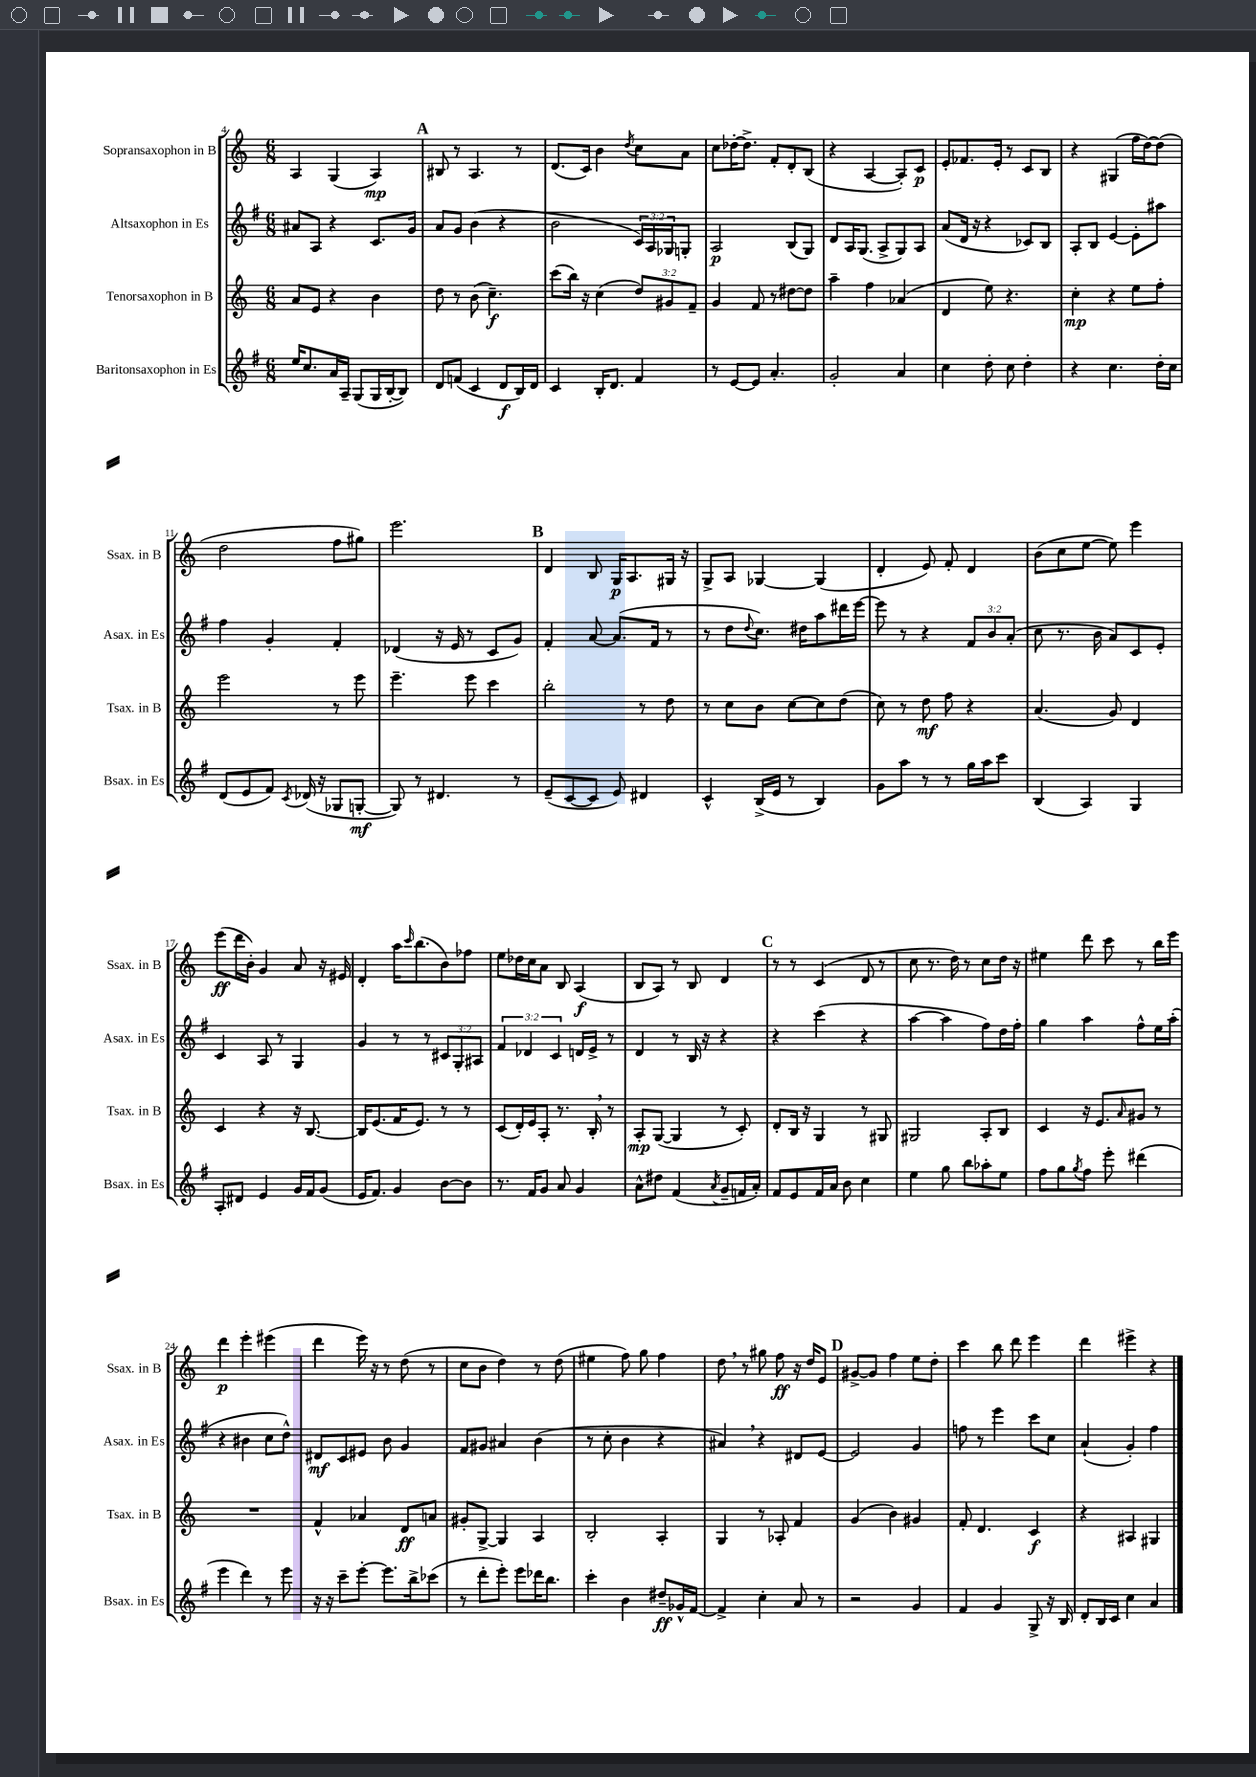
<<
\new StaffGroup <<
\new Staff = "s0" \with { instrumentName = "Sopransaxophon in B" shortInstrumentName = "Ssax. in B" } {
    \clef treble \key c \major \numericTimeSignature \time 6/8
    a4 g4( a4\mp) |
    \mark \markup { \bold "A" } bis8 r8 a4. r8 |
    d'8.( c'16) b'4 \acciaccatura { d''8 } c''8 a'8 |
    c''8 des''16~-. des''8.-> f'8-. d'8-. b8( |
    r4 a4~ a8-.) c'8\p |
    e'8-. fes'8. e'16-. r8 c'8 b8 |
    r4 gis4( f''16 d''16~) d''8( |
    d''2 f''8 gis''8) |
    e'''2. |
    \mark \markup { \bold "B" } d'4 b8 g16\p a8. gis16 r16 |
    g8-> a8 ges4~ ges4( |
    d'4-. e'8) f'8-. d'4 |
    b'8( c''8 e''8~ e''8) e'''4 |
    e'''8\ff( d'''16 b'16-.) g'4 a'8 r16 eis'16 |
    d'4-. a''16 \grace { c'''16 } b''8.( b'8) fes''8 |
    e''8 des''16 c''16 a'8 b8 a4\f( |
    b8 a8) r8 b8 d'4 |
    \mark \markup { \bold "C" } r8 r8 c'4( d'8 r8 |
    c''8 r8. d''16) r8 c''8 d''16 r16 |
    eis''4 d'''8 c'''8 r8 b''16 e'''16 |
    d'''4\p e'''4-. eis'''4( |
    d'''4 e'''16) r16 r8 d''8( r8 |
    c''8 b'8 d''4) r8 d''8( |
    eis''4 f''8) g''8 f''4 |
    d''8 \breathe r8 gis''8 f''8\ff r16 d''16 e'8 |
    \mark \markup { \bold "D" } gis'8~-> gis'8 f''4 e''8 d''8-. |
    c'''4 b''8 d'''8 e'''4 |
    d'''4 eis'''4-> r4 \bar "|." |
}
\new Staff = "s1" \with { instrumentName = "Altsaxophon in Es" shortInstrumentName = "Asax. in Es" } {
    \clef treble \key g \major \numericTimeSignature \time 6/8 \override Staff.TupletNumber.text = #tuplet-number::calc-fraction-text
    ais'8 a8 r4 c'8. g'16 |
    \mark \markup { \bold "A" } a'8 g'8 b'4( r4 |
    b'2 \tuplet 3/2 { c'16) a16 ges16 } g8-. |
    a2\p b8( g8) |
    d'8 a16 g8.( a8-> g8) a8 |
    a'8( d'16 r16 r4 ces'8) b8 |
    a8-. b8 e'4~ e'8-. ais''8 |
    fis''4 g'4-. fis'4-. |
    des'4( r16 e'16 r8 c'8 g'8) |
    \mark \markup { \bold "B" } fis'4-. a'8~ a'8.( fis'16 r8 |
    r8 d''8 \appoggiatura { d''8 } c''8.) dis''16 a''8 dis'''16 e'''16~ |
    e'''8 r8 r4 \tuplet 3/2 { fis'8 b'8 a'8-.( } |
    c''8 r8. b'16 a'8) c'8 e'8-. |
    c'4 a8 r8 g4 |
    g'4 r8 r8 \tuplet 3/2 { cis'8 g8-. ais8 } |
    \tuplet 3/2 { fis'4 des'4 c'4 } d'16 e'16-> r8 |
    d'4 r8 b16 r16 r4 |
    \mark \markup { \bold "C" } r4 c'''4( r4 |
    a''4~ a''4 fis''8) d''16 fis''16-. |
    g''4 a''4 fis''8-^ e''16 a''16-.( |
    r4 bis'4 c''8 d''8-^) |
    dis'8\mf c'8 eis'8 b'8 g'4 |
    fis'8 gis'8 ais'4 b'4( |
    r8 c''8-. b'4 r4 |
    ais'4) \breathe r4 dis'8 e'8~ |
    \mark \markup { \bold "D" } e'2 g'4 |
    f''8 r8 e'''4 c'''8 c''8 |
    a'4-!( g'4-.) fis''4 \bar "|." |
}
\new Staff = "s2" \with { instrumentName = "Tenorsaxophon in B" shortInstrumentName = "Tsax. in B" } {
    \clef treble \key c \major \numericTimeSignature \time 6/8 \override Staff.TupletNumber.text = #tuplet-number::calc-fraction-text
    a'8 e'8 r4 b'4 |
    \mark \markup { \bold "A" } d''8 r8 b'8( c''4.--\f) |
    c'''8( b''16) r16 c''4( \tuplet 3/2 { d''8) gis'8 f'8-- } |
    g'4 f'8 r8 dis''8~ dis''8 |
    a''4-- f''4 aes'4( |
    d'4 e''8) r4. |
    c''4-.\mp r4 e''8 f''8-. |
    e'''2 r8 e'''8 |
    e'''4.-- e'''8 c'''4 |
    \mark \markup { \bold "B" } b''2-. r8 d''8 |
    r8 c''8 b'8 c''8~ c''8 d''8( |
    c''8) r8 d''8\mf f''8 r4 |
    a'4.( g'8) d'4 |
    c'4 r4 r16 b8.~ |
    b16 e'8.( f'16 e'8.) r8 r8 |
    c'8( d'16-.) e'16 a8-. r8. b16-. \breathe r8 |
    a8-.\mp g8~( g4 r8 c'8-.) |
    \mark \markup { \bold "C" } d'8-. b16 r16 g4 r8 gis8 |
    gis2 a8-. b8 |
    c'4 r16 e'8. \grace { a'16 } gis'8 r8 |
    R2. |
    f'4-^ aes'4 d'8\ff a'8 |
    gis'8-. g8~-> g4 a4 |
    b2-. a4-. |
    g4 r8 aes8-. f'4 |
    \mark \markup { \bold "D" } g'4( b'4) gis'4 |
    f'8-. d'4. c'4\f |
    r4 ais4 gis4 \bar "|." |
}
\new Staff = "s3" \with { instrumentName = "Baritonsaxophon in Es" shortInstrumentName = "Bsax. in Es" } {
    \clef treble \key g \major \numericTimeSignature \time 6/8
    e''16 c''8. a'16 a16-- g8( g16 b16~-. b8) |
    \mark \markup { \bold "A" } d'8 f'8( c'4 d'8\f b16) d'16 |
    c'4 b16-. d'8. fis'4 |
    r8 e'8~ e'8 a'4.-. |
    g'2-. a'4 |
    c''4 d''8-. c''8 d''4-. |
    r4 c''4. d''16-. c''16 |
    d'8( e'8 fis'8) \acciaccatura { c'8 } des'16( r16 ges8 g8~-.\mf |
    g8) r8 dis'4. r8 |
    \mark \markup { \bold "B" } e'8--( c'8~ c'8 e'8) dis'4 |
    c'4-^ b16->( e'16 r8 b4) |
    g'8 a''8 r8 r8 g''16 a''16 c'''8 |
    b4( a4) g4 |
    a8-. dis'8 e'4 g'16 fis'16 g'8( |
    e'16 fis'8.) g'4 b'8~ b'8 |
    r8. fis'16 g'8 a'8 g'4 |
    a'8-^ dis''8 fis'4( \acciaccatura { a'8 } g'8-- f'16 a'16-.) |
    \mark \markup { \bold "C" } fis'8 e'8 fis'16 a'16 b'8 c''4 |
    e''4 g''8 b''8 aes''8-. e''8 |
    fis''8 g''8 \acciaccatura { g''8 } fis''8 e'''8-. dis'''4( |
    e'''4 d'''4) r8 e'''8 |
    r16 r16 c'''8-- e'''8~-. e'''8. b''16-> ces'''8( |
    r8 d'''8-. e'''8-.) e'''8 des'''16 b''8. |
    c'''4-. b'4 dis''8--\ff ges'16-^ fis'16~ |
    fis'4-> c''4-. a'8 r8 |
    \mark \markup { \bold "D" } r2 g'4 |
    fis'4 g'4 g8-> r16 b16 |
    d'8-. b16 c'16 c''4 a'4 \bar "|." |
}
>>
>>
\layout { \context { \Score currentBarNumber = #4 } }
